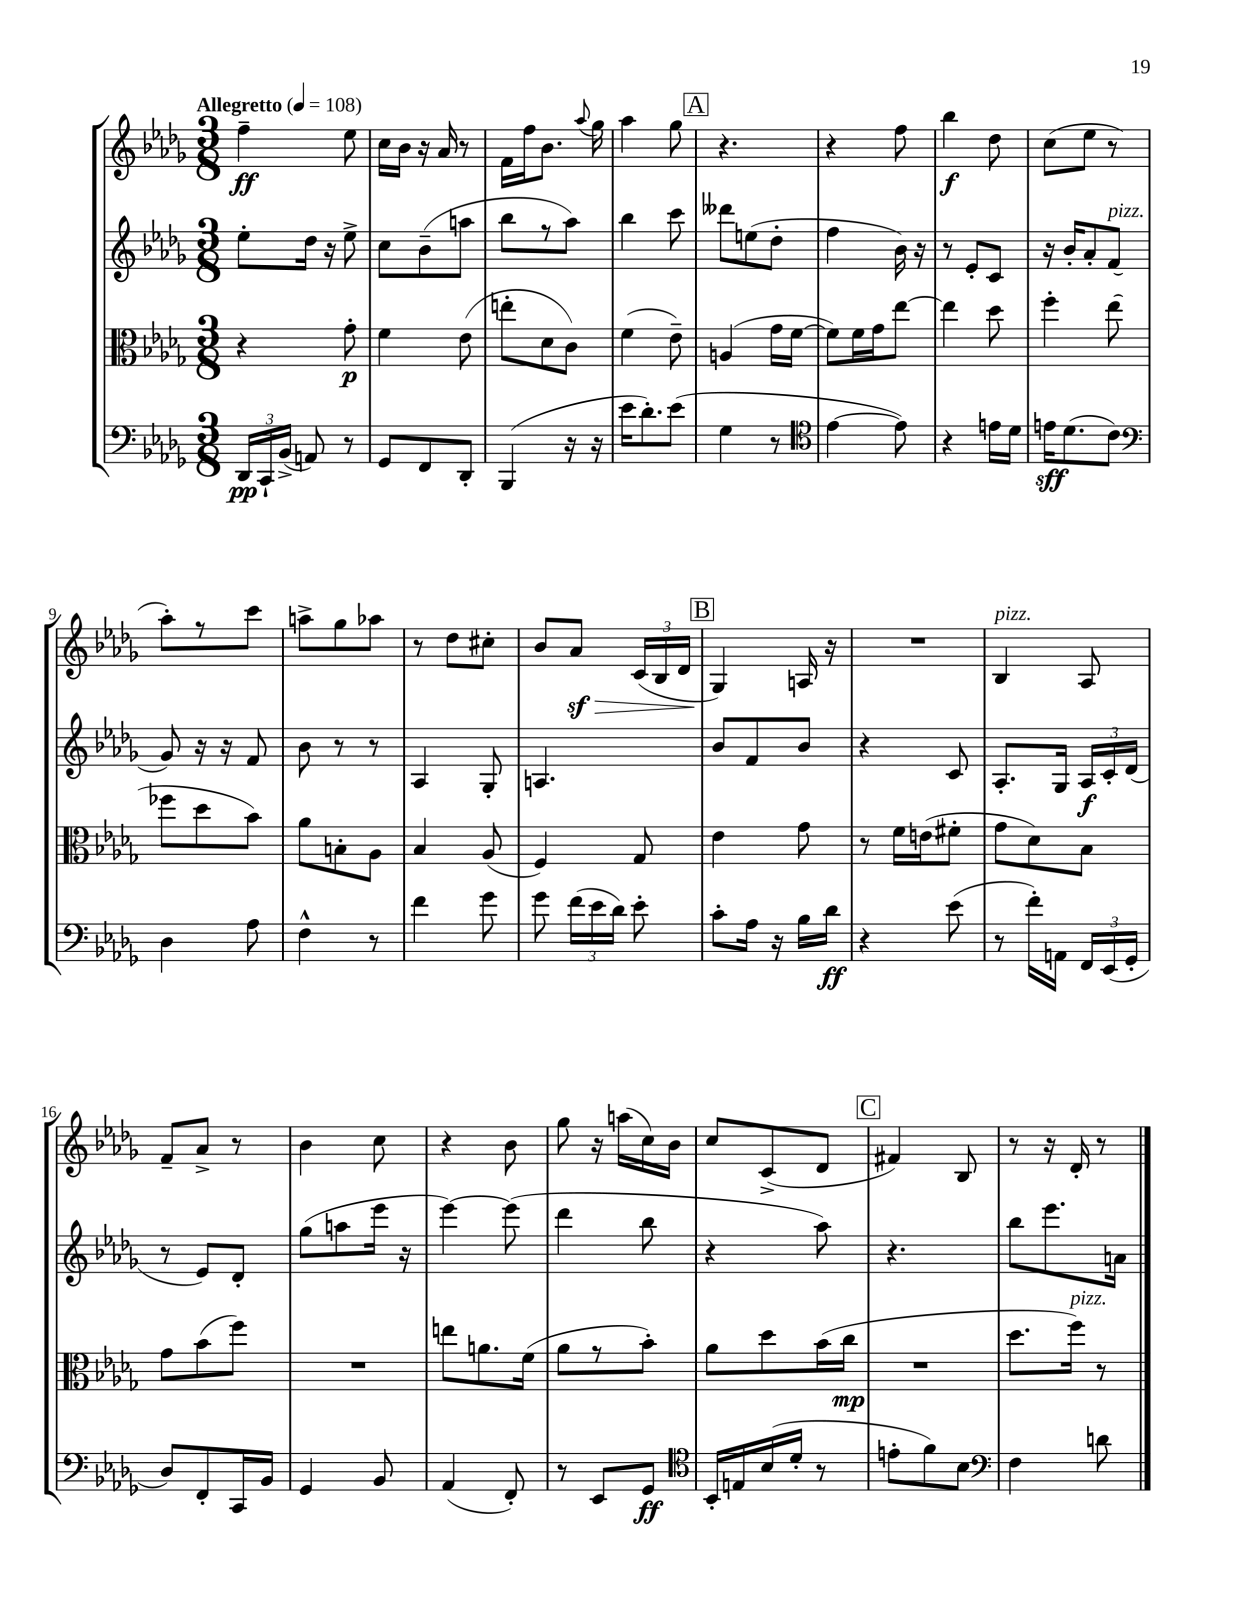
<<
\new StaffGroup <<
\new Staff = "s0" {
    \clef treble \key des \major \numericTimeSignature \time 3/8 \tempo "Allegretto" 4 = 108
    \autoBeamOff f''4--\ff ees''8 |
    c''16[ bes'16] r16 aes'16 r8 |
    f'16[ f''16 bes'8.] \appoggiatura { aes''8 } ges''16 |
    aes''4 ges''8 |
    \mark \markup { \box "A" } r4. |
    r4 f''8 |
    bes''4\f des''8 |
    c''8[( ees''8] r8 |
    aes''8[-.) r8 c'''8] |
    a''8[-> ges''8 aes''8] |
    r8 des''8[ cis''8]-. |
    bes'8[ aes'8]\sf\> \tuplet 3/2 { c'16[( bes16 des'16] } |
    \mark \markup { \box "B" } ges4\!) a16 r16 |
    R4. |
    bes4^\markup { \italic "pizz." } aes8 |
    f'8[-- aes'8]-> r8 |
    bes'4 c''8 |
    r4 bes'8 |
    ges''8 r16 a''16[( c''16) bes'16] |
    c''8[ c'8->( des'8] |
    \mark \markup { \box "C" } fis'4) bes8 |
    r8 r16 des'16-. r8 \bar "|." |
}
\new Staff = "s1" {
    \clef treble \key des \major \numericTimeSignature \time 3/8
    \autoBeamOff ees''8[-. des''16] r16 ees''8-> |
    c''8[ bes'8--( a''8] |
    bes''8[ r8 aes''8]) |
    bes''4 c'''8 |
    \mark \markup { \box "A" } deses'''8[ e''8( des''8]-. |
    f''4 bes'16) r16 |
    r8 ees'8[-. c'8] |
    r16 bes'16[-. aes'8-. f'8]^\markup { \italic "pizz." }( |
    ges'8) r16 r16 f'8 |
    bes'8 r8 r8 |
    aes4 ges8-. |
    a4. |
    \mark \markup { \box "B" } bes'8[ f'8 bes'8] |
    r4 c'8 |
    aes8.[-. ges16] \tuplet 3/2 { aes16[\f c'16-. des'16]( } |
    r8 ees'8[) des'8]-. |
    ges''8[( a''8 ees'''16] r16 |
    ees'''4~) ees'''8( |
    des'''4 bes''8 |
    r4 aes''8) |
    \mark \markup { \box "C" } r4. |
    bes''8[ ees'''8. a'16] \bar "|." |
}
\new Staff = "s2" {
    \clef alto \key des \major \numericTimeSignature \time 3/8
    \autoBeamOff r4 ges'8-.\p |
    f'4 ees'8( |
    e''8[-. des'8 c'8]) |
    f'4( ees'8--) |
    \mark \markup { \box "A" } a4( ges'16[ f'16]~ |
    f'8[) f'16 ges'16 ees''8]~ |
    ees''4 des''8 |
    f''4-. ees''8( |
    fes''8[ des''8 bes'8]) |
    aes'8[ b8-. aes8] |
    bes4 aes8( |
    f4) ges8 |
    \mark \markup { \box "B" } ees'4 ges'8 |
    r8 f'16[ e'16( fis'8]-. |
    ges'8[ des'8) bes8] |
    ges'8[ bes'8( f''8]) |
    R4. |
    e''8[ a'8. f'16]( |
    aes'8[ r8 bes'8]-.) |
    aes'8[ des''8 bes'16( c''16]\mp |
    \mark \markup { \box "C" } R4. |
    des''8.[ f''16]^\markup { \italic "pizz." }) r8 \bar "|." |
}
\new Staff = "s3" {
    \clef bass \key des \major \numericTimeSignature \time 3/8
    \autoBeamOff \tuplet 3/2 { des,16[\pp c,16-! bes,16]->( } a,8) r8 |
    ges,8[ f,8 des,8]-. |
    bes,,4( r16 r16 |
    ees'16[ des'8.-.) ees'8]( |
    \mark \markup { \box "A" } ges4 r8 |
    \clef tenor ees'4~ ees'8) |
    r4 e'16[ des'16] |
    e'16[\sff des'8.( c'8]) |
    \clef bass des4 aes8 |
    f4-^ r8 |
    f'4 ges'8 |
    ges'8 \tuplet 3/2 { f'16[( ees'16 des'16]) } ees'8-. |
    \mark \markup { \box "B" } c'8[-. aes16] r16 bes16[ des'16]\ff |
    r4 ees'8( |
    r8 f'16[-.) a,16] \tuplet 3/2 { f,16[ ees,16( ges,16]-. } |
    des8[) f,8-. c,16 bes,16] |
    ges,4 bes,8 |
    aes,4( f,8-.) |
    r8 ees,8[ ges,8]\ff |
    \clef tenor bes,16[-. e16 bes16( des'16]-. r8 |
    \mark \markup { \box "C" } e'8[-. f'8) bes8] |
    \clef bass f4 d'8 \bar "|." |
}
>>
>>
